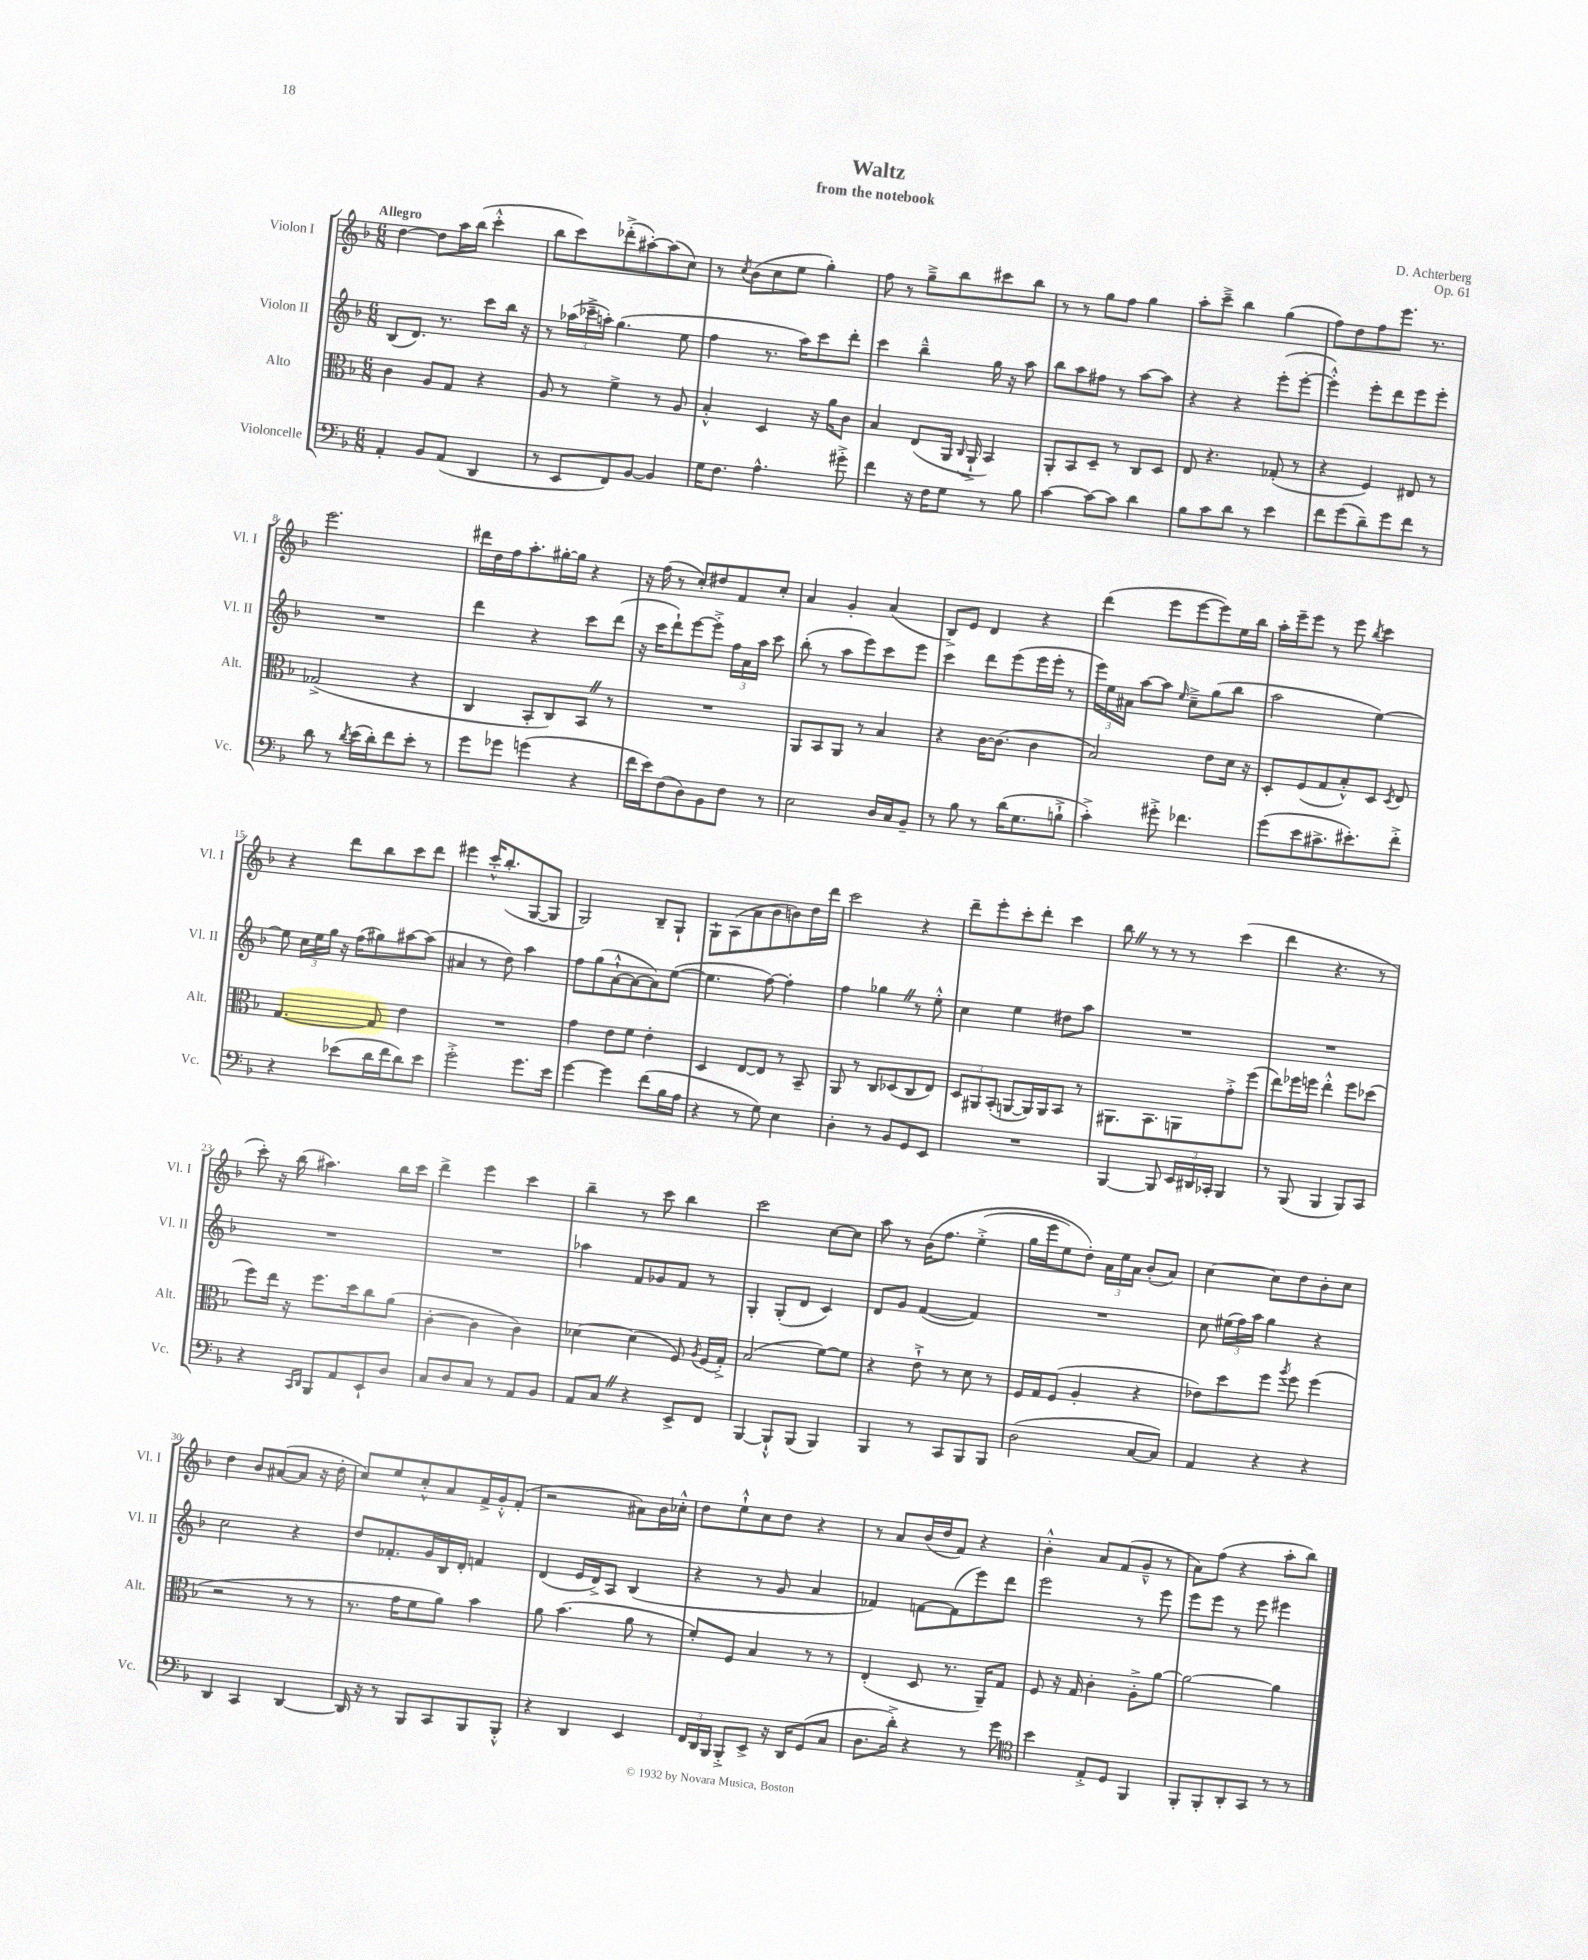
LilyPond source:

\header { title = "Waltz" composer = "D. Achterberg" subtitle = "from the notebook" opus = "Op. 61" }
<<
\new StaffGroup <<
\new Staff = "s0" \with { instrumentName = "Violon I" shortInstrumentName = "Vl. I" } {
    \clef treble \key f \major \numericTimeSignature \time 6/8 \tempo "Allegro"
    \autoBeamOff d''4~ d''8[ a''16 bes''16]( c'''4-.-^ |
    bes''8[ c'''8) des'''8-.->( ais''8~-.) ais''8( c''8]) |
    r8 \acciaccatura { c''8 } bes'8[( c''8 e''8] g''4-.) |
    f''8 r8 g''8[---> bes''8 cis'''8 bes''8] |
    r8 r8 g''8[ f''8] g''4 |
    a''8[-. c'''8]---> bes''4 g''4( |
    f''8[) d''8 f''8 e'''8.] r8. |
    e'''2. |
    dis'''16[ d''16 f''16 a''8.-. gis''16~-. gis''16] r4 |
    r16 f''16( r8 c''8[-.) dis''8 f'8 c''8]-. |
    a'4 g'4-. a'4( |
    bes8[->) e'8] d'4 r4 |
    d'''4( e'''8[ e'''8~ e'''8) e''16 bes''16] |
    a''16[-. e'''16-- e'''8] r8 e'''8 \acciaccatura { bes''8 } c'''4 |
    r4 d'''8[ bes''8 c'''8 d'''8] |
    eis'''4 c'''16[-.-^ bes''8.-.( g8~ g8] |
    g2) bes8[-- g8]-! |
    g8[-! a8( a'8 bes'8 b'8) d''16 d'''16] |
    c'''2 r4 |
    d'''8[-- e'''8-. c'''8-. d'''8]-. c'''4 |
    bes''8 \once \override BreathingSign.text = \markup { \musicglyph "scripts.caesura.straight" } \breathe r8 r8 r8 c'''4( |
    d'''4 r4. r8 |
    c'''8-.) r16 bes''16( ais''4.) bes''16[ c'''16] |
    d'''4-> e'''4 c'''4 |
    bes''4-- r8 c'''8 bes''4 |
    c'''2 c''8[~ c''8] |
    a''8 r8 bes'16[\( f''8.] e''4-.->( |
    g''16[ e'''16 e''8) d''8]-.\) \tuplet 3/2 { a'16[ e''16 a'16] } bes'8[-.( a'8]) |
    c''4~ c''8[ d''8 bes'8-. c''8] |
    d''4 bes'8[ ais'8~( ais'8] r16 d''16-. |
    c''8[) e''8 c''8-.-^ a'8 f'16-> g'16-.-^ f'8]-.( |
    r2 ais'8[) bes'16 ces''16]-.-^ |
    d''8[ e''8-!-^ c''8 d''8] r4 |
    r8 a'8[ bes'16( d''16 f'8]) r4 |
    bes'4-.-^ a'8[ f'8( g'8]---^ r8 |
    a'8[) f''8]( r4 a''8[-. bes''8]) \bar "|." |
}
\new Staff = "s1" \with { instrumentName = "Violon II" shortInstrumentName = "Vl. II" } {
    \clef treble \key f \major \numericTimeSignature \time 6/8
    \autoBeamOff bes8[( d'8.]) r8. c'''8[ bes''16] r16 |
    r8 \tuplet 3/2 { aes''16[( ces'''16---> a''16]-.) } g''4.( e''8 |
    f''4 r8. a''16[) c'''8 d'''8]-. |
    c'''4 bes''4---^ g''16 r16 a''8 |
    bes''8[ a''8 fis''8] r8 a''8[~ a''8] |
    r4 r4 e'''8[-.( e'''8]~-. |
    e'''4-.-^) e'''8[-. d'''8 e'''8 e'''8]-. |
    R2. |
    d'''4 r4 c'''8[ d'''8]( |
    r16 c'''16[ d'''8-!) e'''8~ e'''8]-.-> \tuplet 3/2 { f''16[ a'16 a''16] } c'''8 |
    bes''8-.( r8 a''8[ e'''8) c'''8 e'''8] |
    c'''4 d'''8[ e'''8( e'''16 e'''16]-. r8 |
    \tuplet 3/2 { e'''16[) e''16 ais'16] } a''8[~ a''8] \grace { e''16 } c''8[---> g''8( bes''8] |
    a''2 e''4~) |
    e''8 \tuplet 3/2 { c''16[ e''16 g''16] } r16 f''16[( gis''8) ais''8~ ais''8]( |
    ais'4 r8 d''8) a''4 |
    f''8[ g''8( a'8~-!-^ a'8~ a'8) e''8]~( |
    e''4. f''8~) f''4-. |
    f''4 ges''4 \once \override BreathingSign.text = \markup { \musicglyph "scripts.caesura.straight" } \breathe r8 e''8-.-^ |
    c''4 e''4 dis''8[ a''8] |
    R2. |
    R2. |
    R2. |
    R2. |
    aes''4 f'8[ ges'8 f'8] r8 |
    g4-. g8[-.( d'8] c'4) |
    d'8[ g'8] f'4~( f'4) |
    R2. |
    c''8 \tuplet 3/2 { eis''16[( f''16) a''16] } g''4 r4 |
    c''2 r4 |
    d''8[ fes'8.-. g'16 bes16 d'16]-. f'4 |
    d'4( e'16[ d'16->) a8] bes4( |
    r4 r8 g'8 a'4 |
    fes'4) f'8[~ f'8( e'''8) d'''8] |
    e'''2 r8 e'''8 |
    e'''8[ e'''8] r8 e'''8 eis'''4 \bar "|." |
}
\new Staff = "s2" \with { instrumentName = "Alto" shortInstrumentName = "Alt." } {
    \clef alto \key f \major \numericTimeSignature \time 6/8
    \autoBeamOff c'4 a8[ g8] r4 |
    a8 r8 f'4-> r8 a8 |
    bes4-.-^ d4 r16 a'16[ c'8] |
    bes4 e8[( a,16] \appoggiatura { c8 } a,16-!-> bes,4) |
    a,8[-. bes,8 d8]-- r8 c8[ d8] |
    e8 r4. ges8-.( r8 |
    r4 f4) eis8 r8 |
    ges2->( r4 |
    c4 bes,8[-. c8) bes,8] \once \override BreathingSign.text = \markup { \musicglyph "scripts.caesura.straight" } \breathe r8 |
    R2. |
    a,8[ bes,8 a,8] r8 bes4 |
    r4 c'16[~ c'8.]( c'4 |
    bes2) e'8[ d'16] r16 |
    d8[-. f8( g8 bes8-.-^) d8] \acciaccatura { d8 } e8 |
    g4.~ g8 e'4 |
    R2. |
    g'4 e'8[ f'8] e'4-. |
    d4 e8[~ e8] r8 bes,8-- |
    a,8 r8 c8[ des8( c8 e8]) |
    \tuplet 3/2 { d8[ ais,8 bes,8]-.( } a,8[~ a,16) a,16 bes,8] r8 |
    ais,8.[ bes,8. a,8 g'8-.-> f''8]( |
    e''8[) fes''16 f''16] e''4-.-^ f''8[ des''8]( |
    f''8[) e''16] r16 f''8.[ d''16 c''8 a'8]( |
    c'4~-. c'4 c'4) |
    des'4~ des'4( f8) \acciaccatura { a8 } f16[( g16]-.->) |
    bes2( f'8[~) f'8] |
    r4 e'8-!-> r8 d'8 r8 |
    f16[ g16 f8]( a4-. r4 |
    ees'8[) d''8 f''8] \acciaccatura { a''8 } f''8 f''4( |
    r2 r8 r8 |
    r8. g'16[ f'8 a'8]) bes'4 |
    a'8 bes'4.( a'8 r8 |
    f'8[-.) f8] bes4 r8 r8 |
    e4-.( d8 r8. a,16[--) g8] |
    f8 r16 g16 c'4-. a8[-.-> a'8]~ |
    a'2~ a'4 \bar "|." |
}
\new Staff = "s3" \with { instrumentName = "Violoncelle" shortInstrumentName = "Vc." } {
    \clef bass \key f \major \numericTimeSignature \time 6/8
    \autoBeamOff a,4-. bes,8[ a,8]( d,4 |
    r8 e,8[ f,8) bes,8]~ bes,4 |
    g16[ f8.] a4.-^ gis'8-.-> |
    f'4 r16 f16[ g8] r8 bes8 |
    c'4~ c'8[~ c'8] d'4 |
    bes8[ c'8 d'8] r8 e'4 |
    f'8[ g'8( d'8--) g'8 f'8] r8 |
    d'8 r8 \acciaccatura { d'8 } e'16[( d'16-.) f'8 e'8]-. r8 |
    g'8[ ges'8] g'4( r4 |
    f'16[ e'16) f8( d8) bes,8 f8] r8 |
    e2 d16[ c16 bes,8]-- |
    r8 bes8 r8 d'16[( g8. b8]-!-> |
    c'4-.->) gis'8-.-> fes'4. |
    g'8[( e'8 cis'8.-> eis'8.-.) f'8]-.-> |
    r4 ees'8[( d'16 f'16 d'8) ees'8] |
    g'2-.-> g'8.[ e'16] |
    g'4~ g'4 f'8[( bes16 a16] |
    r4 r8 g8) e4 |
    d4-. r8 bes,8[ g,8 e,8] |
    R2. |
    bes,,4~ bes,,8 \tuplet 3/2 { e,16[ dis,16 ces,16]-. } bes,,4 |
    r8 bes,,8( bes,,4 bes,,8[) c,8] |
    r4 \grace { c,16[ d,16] } bes,,8[ a,8 e,8-! d8] |
    c8[ d8 c8] r8 a,8[ bes,8] |
    a,8[ c8] \once \override BreathingSign.text = \markup { \musicglyph "scripts.caesura.straight" } \breathe r4 e,8[-> f,8] |
    bes,,4~ bes,,8[-!-^ bes,,8]( bes,,4) |
    bes,,4 r8 c,8[ bes,,8 bes,,8] |
    d2( c8[~ c8]) |
    a,4 r4 r4 |
    d,4 c,4 d,4~ |
    d,16 r16 r8 bes,,8[ c,8 bes,,8 bes,,8]-.-^ |
    r4 d,4 e,4 |
    \tuplet 3/2 { f,16[ d,16 bes,,16] } bes,,8[-.-> e,8]-> r16 d,16[ g,8( c8] |
    d8.[ d'16]-.->) r4 r8 g'8 |
    \clef tenor bes'4 e8[-.-> d8] f,4 |
    f,8[-. f,8-. a,8-. g,8] r8 r8 \bar "|." |
}
>>
>>
